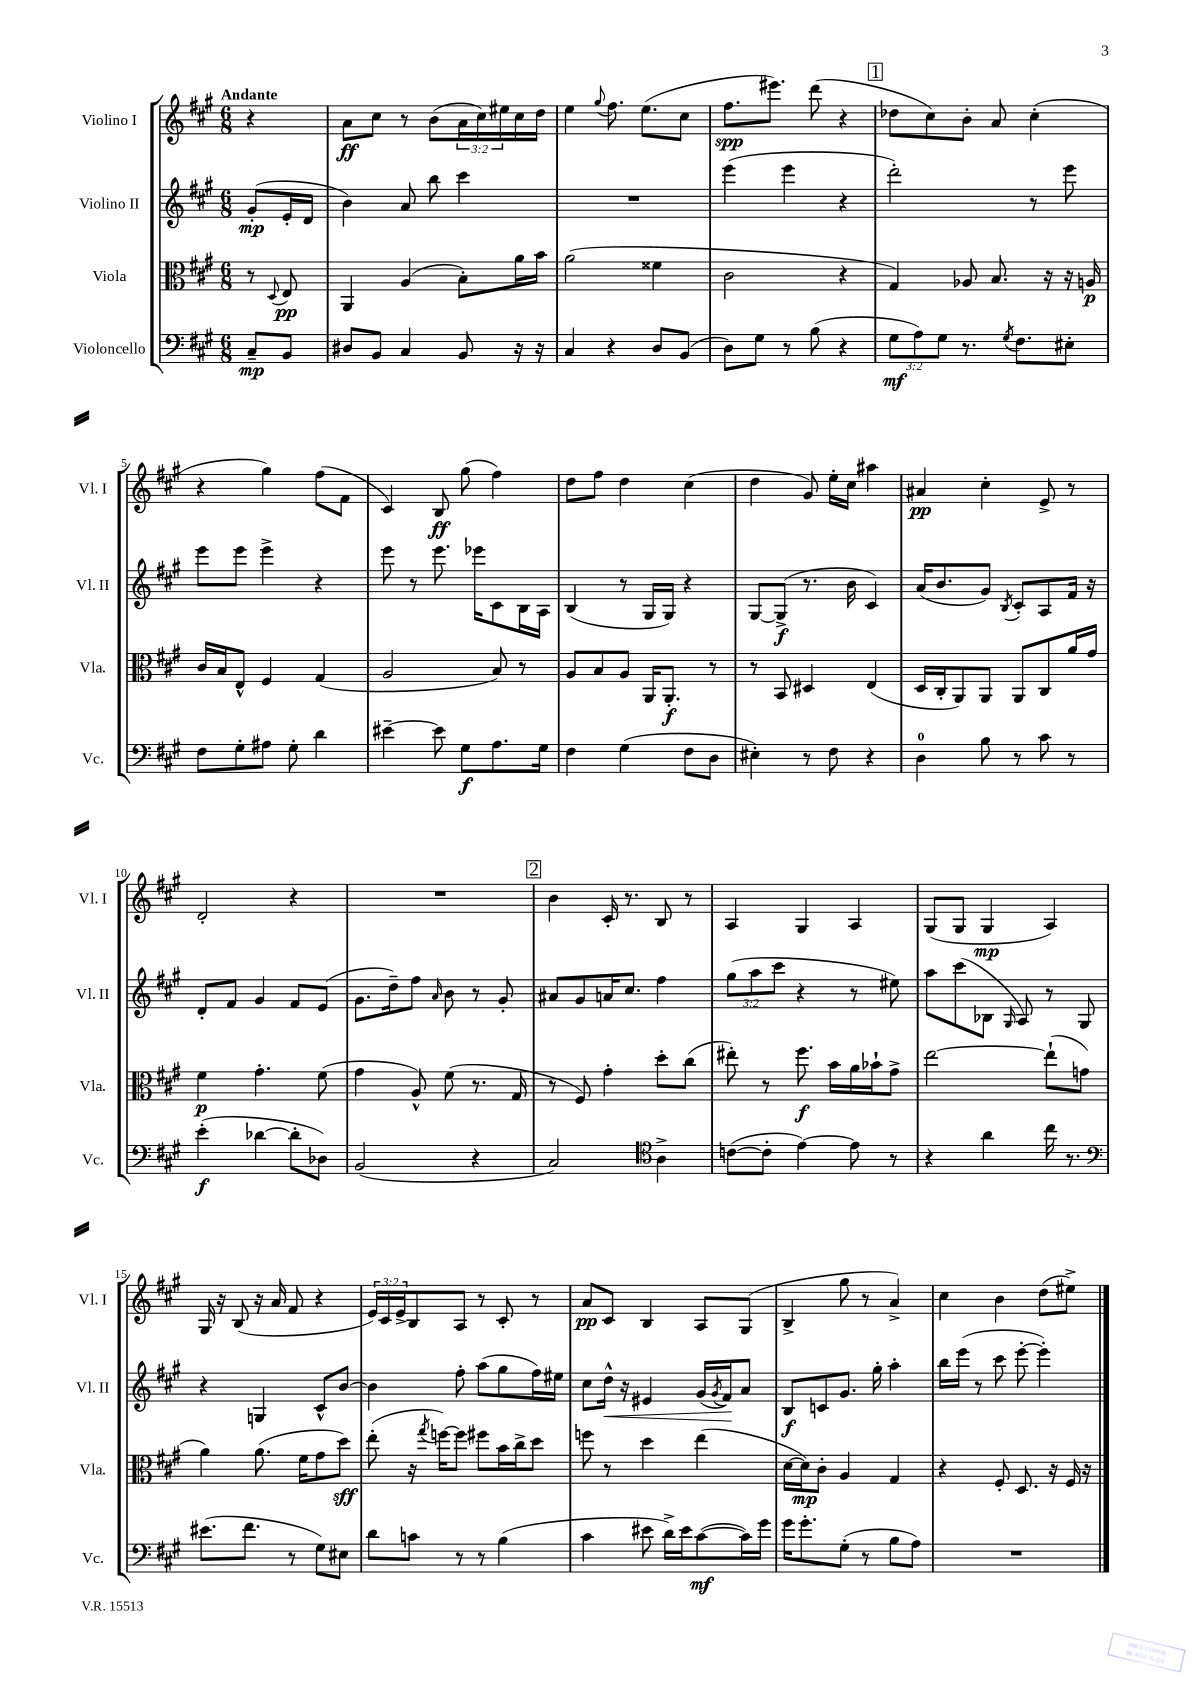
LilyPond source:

<<
\new StaffGroup <<
\new Staff = "s0" \with { instrumentName = "Violino I" shortInstrumentName = "Vl. I" } {
    \clef treble \key a \major \numericTimeSignature \time 6/8 \override Staff.TupletNumber.text = #tuplet-number::calc-fraction-text \partial 4 \tempo "Andante"
    r4 |
    a'8\ff cis''8 r8 b'8( \tuplet 3/2 { a'16 cis''16) eis''16 } cis''16 d''16 |
    e''4 \appoggiatura { gis''8 } fis''8. e''8.( cis''8 |
    fis''8.\spp eis'''8.) d'''8( r4 |
    \mark \markup { \box "1" } des''8 cis''8) b'8-. a'8 cis''4-.( |
    r4 gis''4) fis''8( fis'8 |
    cis'4) b8\ff gis''8( fis''4) |
    d''8 fis''8 d''4 cis''4( |
    d''4 gis'8) e''16-. cis''16 ais''4 |
    ais'4\pp cis''4-. e'8-> r8 |
    d'2-. r4 |
    R2. |
    \mark \markup { \box "2" } b'4 cis'16-. r8. b8 r8 |
    a4 gis4 a4 |
    gis8( gis8 gis4\mp a4) |
    gis16 r16 b8( r16 a'16 fis'8 r4 |
    \tuplet 3/2 { e'16) cis'16 e'16-> } b8 a8 r8 cis'8-. r8 |
    a'8\pp cis'8 b4 a8 gis8( |
    b4-> gis''8 r8 a'4->) |
    cis''4 b'4 d''8( eis''8->) \bar "|." |
}
\new Staff = "s1" \with { instrumentName = "Violino II" shortInstrumentName = "Vl. II" } {
    \clef treble \key a \major \numericTimeSignature \time 6/8 \override Staff.TupletNumber.text = #tuplet-number::calc-fraction-text \partial 4
    gis'8-.\mp( e'16-. d'16 |
    b'4) a'8 b''8 cis'''4 |
    R2. |
    e'''4( e'''4 r4 |
    \mark \markup { \box "1" } d'''2-.) r8 e'''8 |
    e'''8 e'''8 e'''4-> r4 |
    e'''8 r8 e'''8. ees'''16 cis'8 b16 a16 |
    b4( r8 gis16 gis16) r4 |
    gis8~ gis8->\f( r8. b'16 cis'4) |
    a'16( b'8. gis'8) \acciaccatura { b8 } cis'8-. a8 fis'16 r16 |
    d'8-. fis'8 gis'4 fis'8 e'8( |
    gis'8. d''16--) fis''8 \grace { a'16 } b'8 r8 gis'8-. |
    \mark \markup { \box "2" } ais'8 gis'8 a'16 cis''8. fis''4 |
    \tuplet 3/2 { gis''8( a''8 cis'''8 } r4 r8 eis''8) |
    a''8 cis'''8( bes8 \grace { gis16 } a8) r8 gis8 |
    r4 g4 cis'8-^ b'8~ |
    b'4 fis''8-. a''8( gis''8 fis''16) eis''16 |
    cis''8 d''16-^\< r16 eis'4 gis'16( \acciaccatura { gis'8 } fis'16\!) a'8 |
    b8\f c'8 gis'8. gis''16-. a''4-. |
    b''16 e'''16( r8 cis'''8 e'''8~-. e'''4-.) \bar "|." |
}
\new Staff = "s2" \with { instrumentName = "Viola" shortInstrumentName = "Vla." } {
    \clef alto \key a \major \numericTimeSignature \time 6/8 \partial 4
    r8 \appoggiatura { d8 } e8\pp |
    a,4 a4( b8-.) a'16 b'16 |
    a'2( fisis'4 |
    cis'2 r4 |
    \mark \markup { \box "1" } gis4) aes8 b8. r16 r16 a16\p |
    cis'16 b16 e8-^ fis4 gis4( |
    a2 b8) r8 |
    a8 b8 a8 a,16 a,8.-.\f r8 |
    r8 b,8 dis4 e4( |
    d16 cis16-. a,8) a,8 a,8 cis8 a'16 gis'16 |
    fis'4\p gis'4.-. fis'8( |
    gis'4 a8-^) fis'8( r8. gis16 |
    \mark \markup { \box "2" } r8 fis8) gis'4-. d''8-. cis''8( |
    eis''8-.) r8 fis''8.\f b'16 a'16 bes'16-! gis'8-> |
    e''2~ e''8-!( g'8 |
    a'4) a'8.( fis'16 gis'8 d''8\sff) |
    e''8-.( r16 \acciaccatura { gis''8 } f''16~) f''8 fis''8 b'16 cis''16-> d''8 |
    f''8 r8 d''4 e''4( |
    d'16~ d'16\mp) cis'8-. a4 gis4 |
    r4 fis8-. d8. r16 fis16 r16 \bar "|." |
}
\new Staff = "s3" \with { instrumentName = "Violoncello" shortInstrumentName = "Vc." } {
    \clef bass \key a \major \numericTimeSignature \time 6/8 \override Staff.TupletNumber.text = #tuplet-number::calc-fraction-text \partial 4
    cis8--\mp b,8 |
    dis8 b,8 cis4 b,8 r16 r16 |
    cis4 r4 d8 b,8( |
    d8) gis8 r8 b8( r4 |
    \mark \markup { \box "1" } \tuplet 3/2 { gis8\mf a8) gis8 } r8. \acciaccatura { gis8 } fis8. eis8-. |
    fis8 gis8-. ais8 gis8-. d'4 |
    eis'4~-- eis'8 gis8\f a8. gis16 |
    fis4 gis4( fis8 d8 |
    eis4-.) r8 fis8 r4 |
    d4-0 b8 r8 cis'8 r8 |
    e'4-.\f( des'4~ des'8-. des8) |
    b,2( r4 |
    \mark \markup { \box "2" } cis2) \clef tenor a4-> |
    c'8~( c'8-. e'4~) e'8 r8 |
    r4 a'4 cis''16 r8. |
    \clef bass eis'8.( fis'8. r8 gis8) eis8 |
    d'8 c'8 r8 r8 b4( |
    cis'4 eis'8 d'16->) eis'16 cis'8~\mf( cis'16) gis'16 |
    gis'16 gis'8.-. gis8-.( r8 b8 a8) |
    R2. \bar "|." |
}
>>
>>
